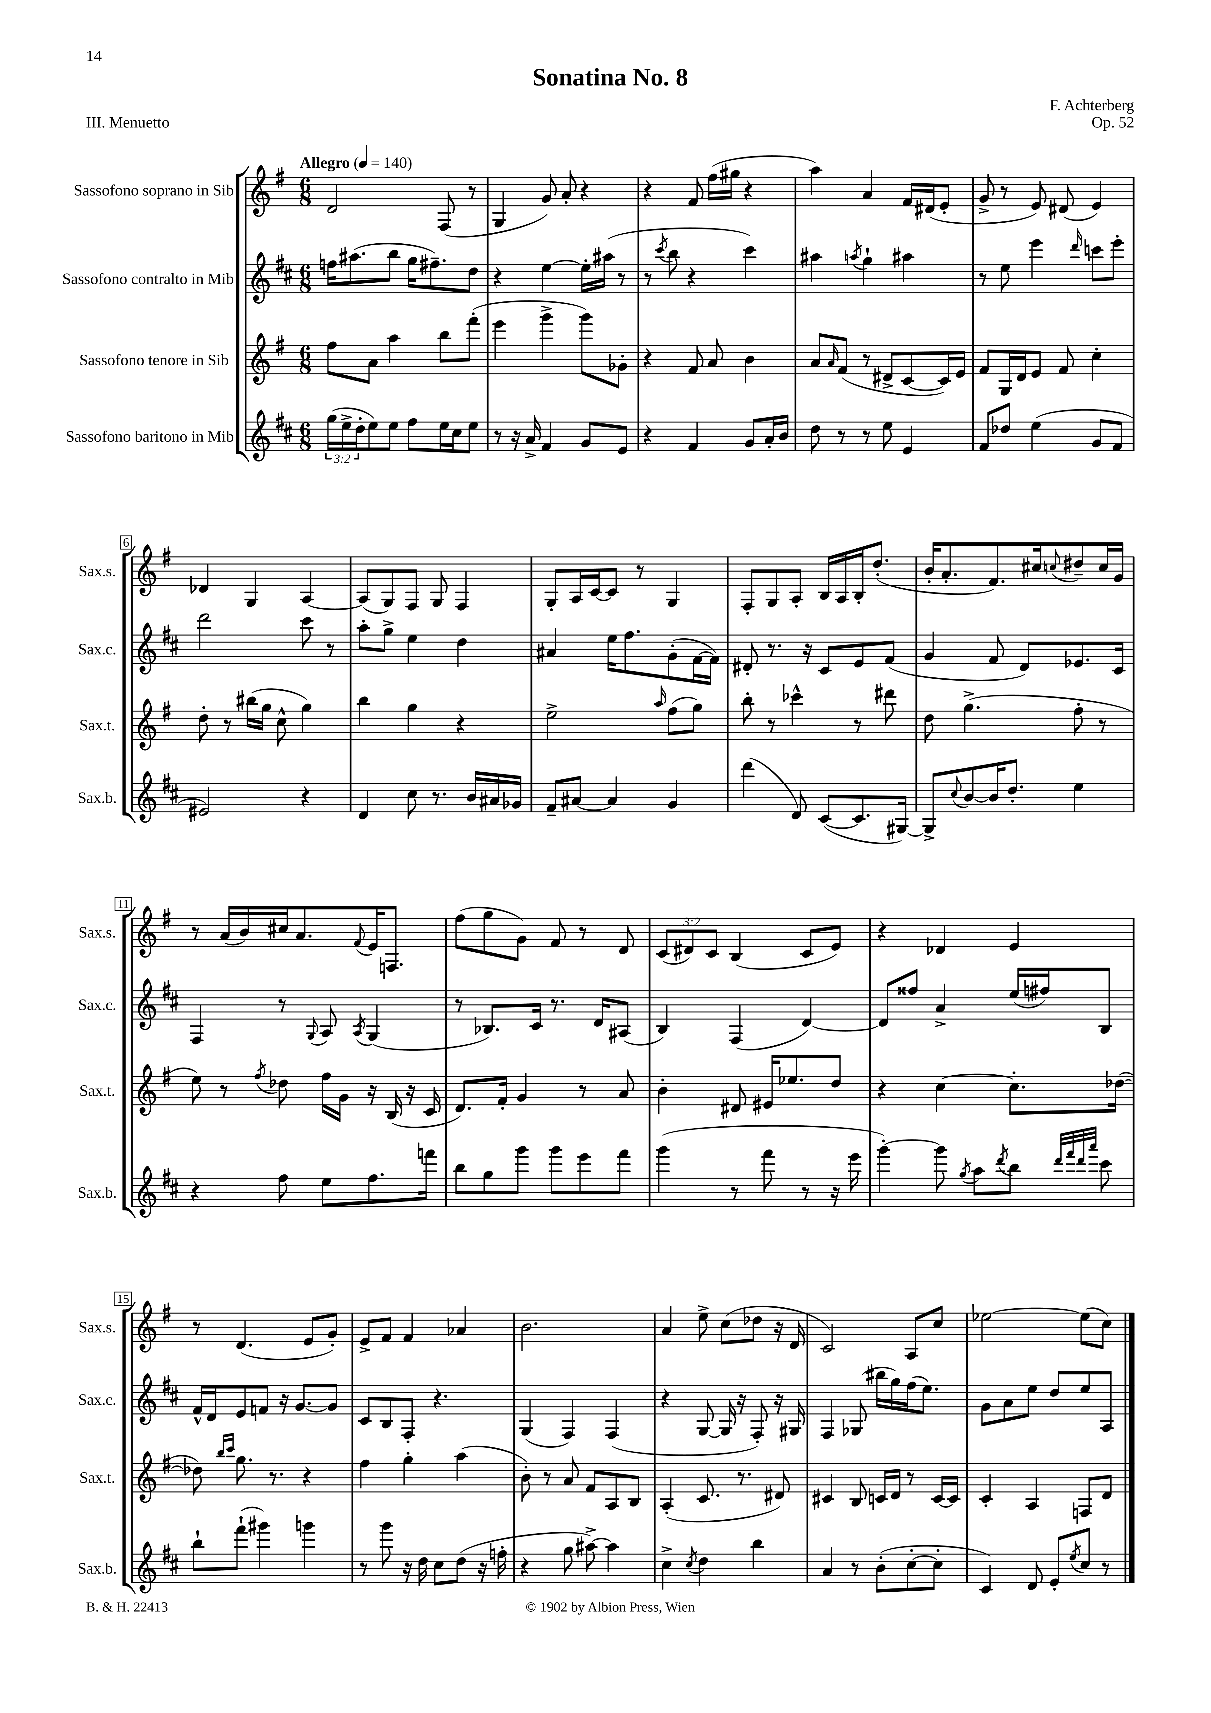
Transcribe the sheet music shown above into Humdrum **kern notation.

**kern	**kern	**kern	**kern
*staff4	*staff3	*staff2	*staff1
*clefG2	*clefG2	*clefG2	*clefG2
*k[f#c#]	*k[f#]	*k[f#c#]	*k[f#]
*M6/8	*M6/8	*M6/8	*M6/8
*MM140	*MM140	*MM140	*MM140
(24gg	8ff#	16ff	2d
24ee^	.	.	.
.	.	(8.aa#	.
24dd'	.	.	.
8ee)	8a	.	.
8ee	4aa	8bb	.
8ff#	.	16gg	.
.	.	8.ff#~)	.
16ee	8bb	.	(8F#
16cc#	.	.	.
8ee	(8fff#'	8dd	8r
=	=	=	=
8r	4eee	4r	4G
16r	.	.	.
16a^	.	.	.
4f#	4ggg^	[4ee	8g)
.	.	.	8a'
8g	8ggg)	16ee']	4r
.	.	(16aa#	.
8e	8g-'	8r	.
=	=	=	=
4r	4r	8r	4r
.	.	8qccc#	.
.	.	8bb	.
4f#	8f#	4r	8f#
.	8a	.	(16ff#
.	.	.	16gg#
8g	4b	4ccc#)	4r
16a'	.	.	.
16b	.	.	.
=	=	=	=
8dd	8a	4aa#	4aa)
.	16qqa	.	.
8r	(8f#	.	.
.	.	8qaa	.
8r	8r	4gg`	4a
8ee	8d#^	.	.
4e	[8c	4aa#	16f#
.	.	.	(16d#
.	16c])	.	8e'
.	16e	.	.
=	=	=	=
8f#	8f#	8r	8g^
8dd-	16G	8ee	8r
.	16d	.	.
(4ee	8e	4eee	8e)
.	8f#	.	(8d#
.	.	16qqddd	.
8g	4cc'	8ccc	4e)
8f#	.	8eee'	.
=	=	=	=
2e#)	8dd'	2ddd	4d-
.	8r	.	.
.	(16bb#	.	4G
.	16gg	.	.
.	8cc^^	.	.
4r	4gg)	8ccc#	[4A
.	.	8r	.
=	=	=	=
4d	4bb	8aa'	(8A]
.	.	8gg^	8G)
8cc#	4gg	4ee	8F#
8.r	.	.	8G
.	4r	4dd	4F#
16b	.	.	.
16a#	.	.	.
16g-	.	.	.
=	=	=	=
8f#~	2ee^	4a#	8G'
[8a#	.	.	16A
.	.	.	[16c
4a#]	.	16ee	8c]
.	.	8.ff#	.
.	.	.	8r
.	16qqaa	.	.
4g	(8ff#	(8g'	4G
.	8gg)	[16f#	.
.	.	16f#])	.
=	=	=	=
(4ddd	8bb'	8d#'	8F#'
.	8r	8.r	8G
8d)	4ccc-^^	.	8A'
.	.	16r	.
([8c#	.	8c#	16B
.	.	.	16A
8.c#]	8r	8e	16B'
.	.	.	(8.dd'
.	8ddd#	(8f#	.
[16G#)	.	.	.
=	=	=	=
8G#^]	8dd	4g	16b'
.	.	.	8.a'
8qqcc#	.	.	.
[8b	(4.gg^	.	.
16b]	.	8f#	8.f#)
8.dd'	.	.	.
.	.	8d)	.
.	.	.	16cc#
.	.	.	8qqcc
4ee	8ff#'	8.e-	8dd#~
.	8r	.	16cc
.	.	16c#	16g
=	=	=	=
4r	8ee)	4F#	8r
.	8r	.	(16a
.	.	.	16b)
.	8qff#	.	.
8ff#	8dd-	8r	16cc#
.	.	.	8.a
.	.	8qqG	.
8ee	16ff#	8A	.
.	16g	.	.
.	.	8qA	8qqf#
8.ff#	16r	(4G	16e
.	(16B	.	8.F
.	16r	.	.
16fff	16c	.	.
=	=	=	=
8bb	8.d)	8r	(8ff#
8gg	.	8.B-)	8gg
.	16f#'	.	.
8ggg	4g	.	8g)
.	.	16c#	.
8ggg	.	8.r	8f#
8eee	8r	.	8r
.	.	16d	.
8fff#	8a	(8A#	8d
=	=	=	=
(4ggg	4b'	4B)	(12c
.	.	.	12d#)
.	.	.	12c
8r	8d#	(4F#	(4B
8fff#	16e#	.	.
.	8.ee-	.	.
8r	.	[4d)	8c
16r	8dd	.	8e)
16eee	.	.	.
=	=	=	=
[4ggg')	4r	8d]	4r
.	.	8ff##	.
8ggg]	[4cc	4a^	4d-
8qgg	.	.	.
8aa	.	.	.
8qddd	.	.	.
8bb	8.cc']	(16ee	4e
.	.	16ff#)	.
32qqddd	.	.	.
32qqfff#	.	.	.
32qqddd	.	.	.
32qqaaa	.	.	.
8ccc#	.	8B	.
.	([16dd-	.	.
=	=	=	=
8bb`	8dd-])	16f#^^	8r
.	.	16d	.
.	16qqbb	.	.
.	16qqccc	.	.
(8fff#`	8.gg	8e	(4.d
4ggg#)	.	8f	.
.	8.r	.	.
.	.	16r	.
.	.	[8.g	.
4ggg	4r	.	8e
.	.	8g]	8g')
=	=	=	=
8r	4ff#	8c#	8e^
8ggg	.	8B	8f#
16r	4gg'	8F#'	4f#
16dd	.	.	.
8cc#	.	4.r	.
(8dd	(4aa	.	4a-
16r	.	.	.
16ff'	.	.	.
=	=	=	=
4r	8b')	(4G	2.b
.	8r	.	.
8gg	8a	4F#)	.
[8aa#^)	8f#	.	.
4aa#]	8A	(4F#	.
.	8B	.	.
=	=	=	=
4cc#^	(4A'	4r	4a
8qcc#	.	.	.
4dd	8.c	[8G	8ee^
.	.	16G]	(8cc
.	8.r	16r	.
4bb	.	8F#')	8dd-
.	8d#)	16r	16r
.	.	16G#	16d
=	=	=	=
4a	4c#	4F#	2c)
8r	8B	(8G-	.
(8b'	16c	16bb#	.
.	16d	16gg)	.
[8cc#'	8r	(16ff#	8A
.	.	8.ee)	.
8cc#']	[16c	.	8cc
.	16c]	.	.
=	=	=	=
4c#)	4c'	8g	[2ee-
.	.	8a	.
8d	4A	8ee	.
8e'	.	8dd	.
8qee	.	.	.
8cc#	8F	8ee	(8ee-]
8r	8d	8A	8cc)
==	==	==	==
*-	*-	*-	*-
